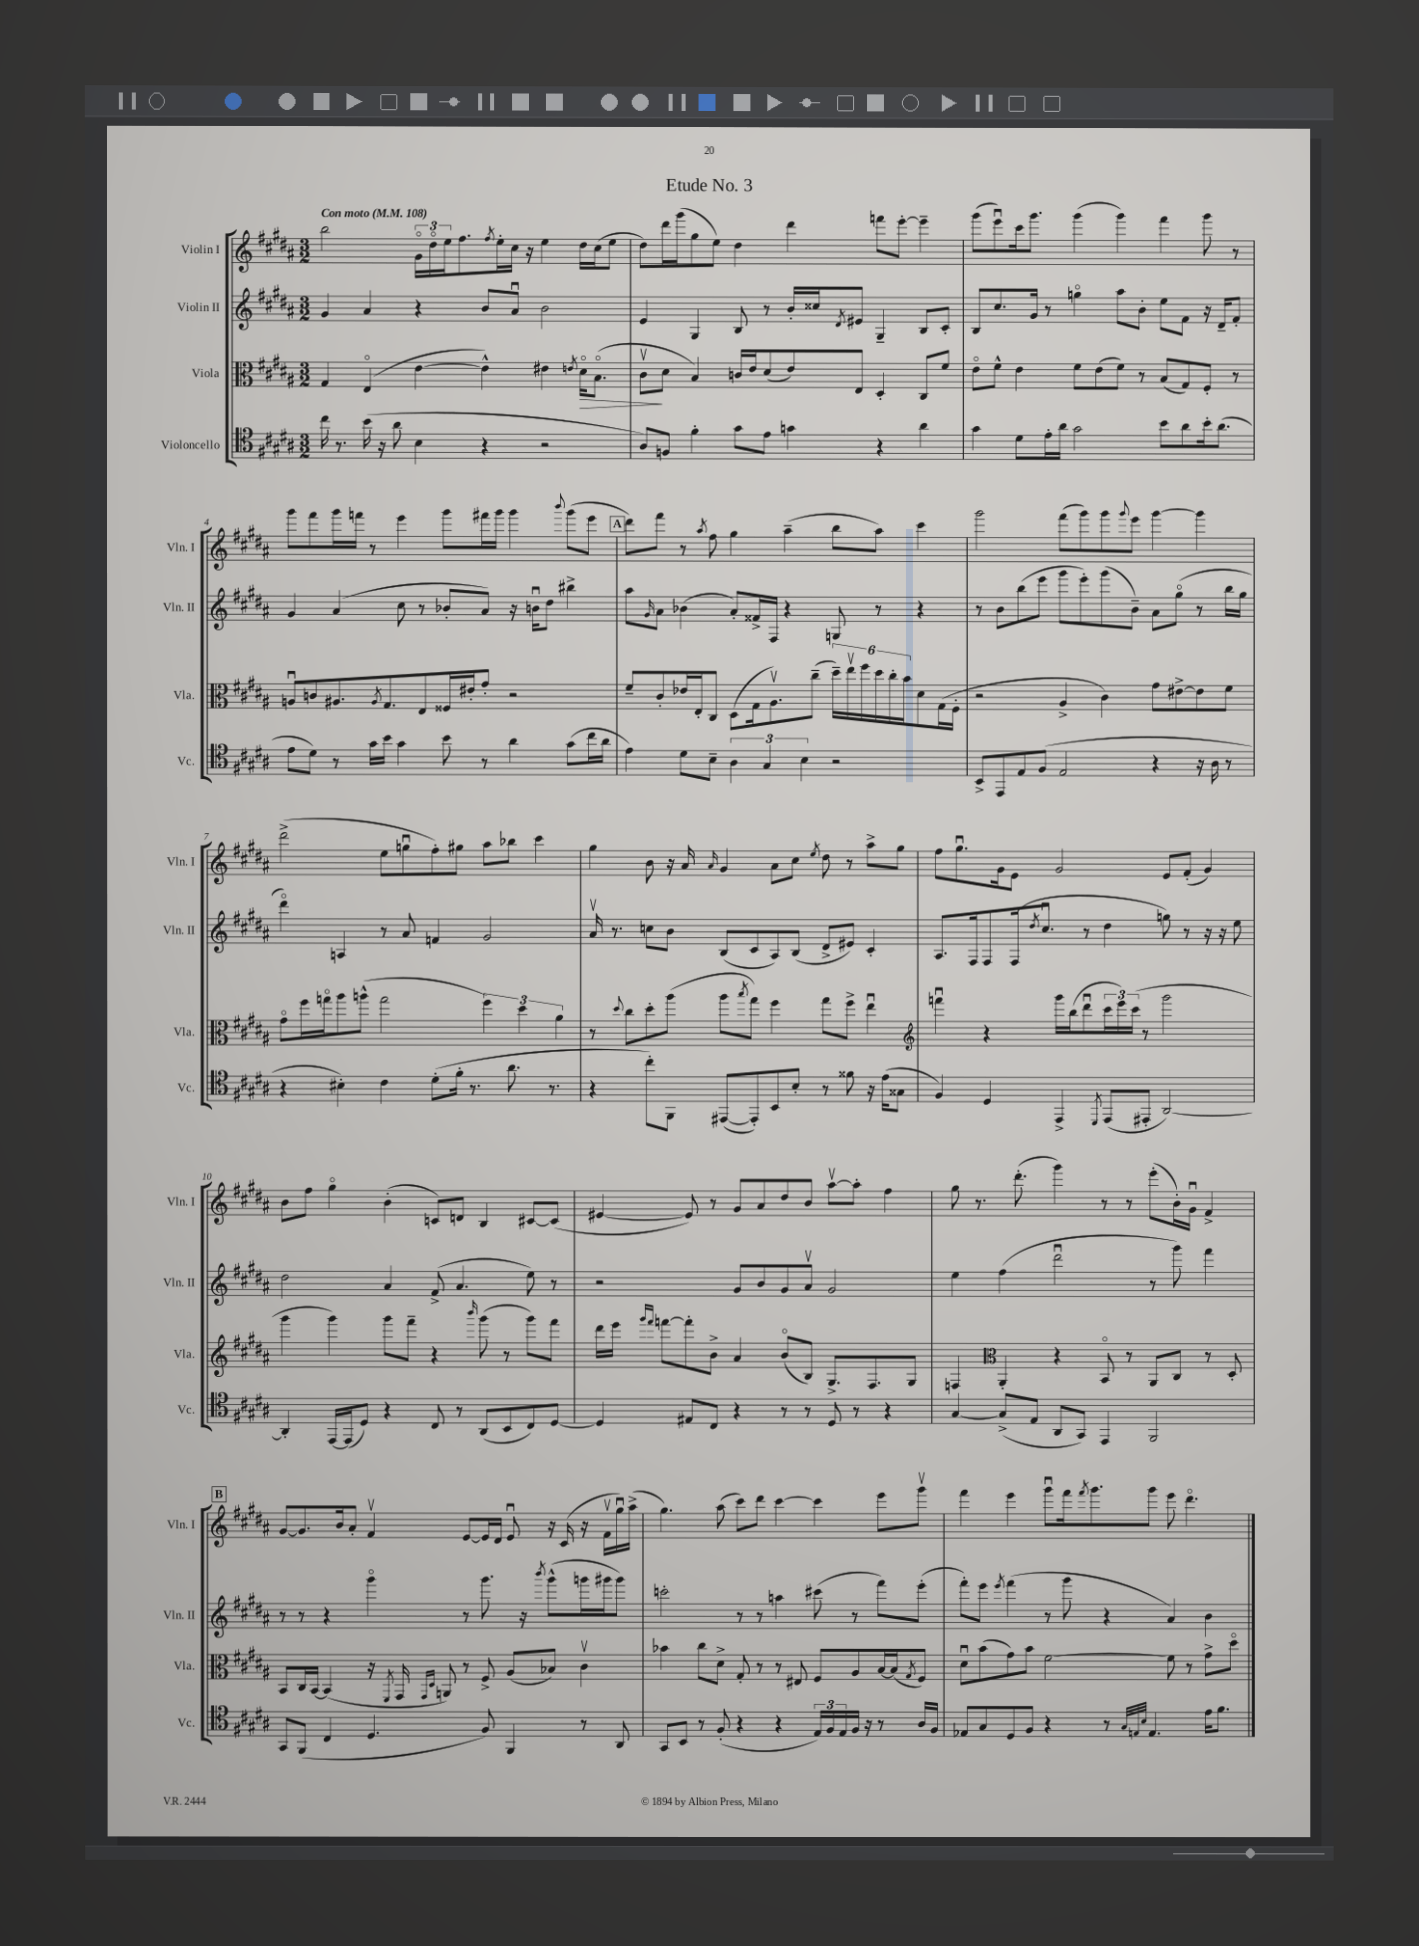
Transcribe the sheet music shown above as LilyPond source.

\header { title = "Etude No. 3" }
<<
\new StaffGroup <<
\new Staff = "s0" \with { instrumentName = "Violin I" shortInstrumentName = "Vln. I" } {
    \clef treble \key b \major \numericTimeSignature \time 3/2 \tempo "Con moto" 4 = 108
    b''2 \tuplet 3/2 { gis'16\flageolet dis''16\flageolet e''16 } fis''8. \acciaccatura { fis''8 } e''16-. cis''16 r16 e''4 dis''16 cis''16( e''8 |
    dis''8) dis'''16 gis'''16( gis''8 e''8) dis''4 dis'''4 f'''8 e'''8~-. e'''4-- |
    gis'''8( e'''8\downbow) cis'''16 gis'''8. gis'''4( gis'''4) fis'''4 gis'''8 r8 |
    gis'''8 fis'''8 gis'''16 f'''16 r8 e'''4 gis'''8 fis'''16 gis'''16 gis'''4 \appoggiatura { b'''8 } gis'''8( e'''8 |
    \mark \markup { \box "A" } dis'''8) fis'''8 r8 \acciaccatura { ais''8 } fis''8 gis''4 ais''4--( b''8 ais''8) cis'''4 |
    gis'''2 fis'''8( gis'''8) gis'''8 \appoggiatura { gis'''8 } e'''8 gis'''4~ gis'''4 |
    dis'''2->( e''8 g''8\downbow fis''8-.) gis''8 ais''8 bes''8 cis'''4 |
    gis''4 b'8 r16 ais'16 \grace { ais'16 } gis'4 ais'8 cis''8 \acciaccatura { e''8 } dis''8 r8 ais''8-> gis''8 |
    fis''8 gis''8.\downbow gis'16 e'8 gis'2 e'8 fis'8-.( gis'4) |
    b'8 fis''8 gis''4\flageolet b'4-.( c'8) d'8 b4 cis'8~ cis'8( |
    eis'4~ eis'8) r8 gis'8 ais'8 dis''8 b'8 ais''8~\upbow ais''8-. fis''4 |
    gis''8 r8. dis'''8.-.( gis'''4) r8 r8 e'''8-.( b'16-.) gis'16\downbow fis'4-> |
    \mark \markup { \box "B" } gis'8~ gis'8. b'16 ais'8-. fis'4\upbow e'8~ e'16 dis'16 e'8\downbow r16 cis'16( r16 fis'16\upbow gis''16\downbow) ais''16->( |
    gis''4.) ais''8( cis'''8) dis'''8 cis'''4~ cis'''4 e'''8 gis'''8\upbow |
    fis'''4 e'''4 gis'''8\downbow fis'''16 \acciaccatura { fis'''8 } gis'''8. gis'''8 e'''8 dis'''4.\flageolet \bar "|." |
}
\new Staff = "s1" \with { instrumentName = "Violin II" shortInstrumentName = "Vln. II" } {
    \clef treble \key b \major \numericTimeSignature \time 3/2
    gis'4 ais'4 r4 b'8 ais'8\downbow b'2 |
    e'4 gis4 b8 r8 b'16-. cisis''16 \acciaccatura { dis'8 } eis'8 gis4-- b8 cis'8-. |
    b8 cis''8. gis'16 r8 g''4\flageolet ais''8 b'8-. e''8 fis'8 r16 dis'16-- fis'8-. |
    gis'4 ais'4( cis''8 r8 bes'8-. ais'8) r16 b'16\downbow dis''8 bis''4-> |
    \mark \markup { \box "A" } ais''8 \grace { gis'16 } ais'8 bes'4( ais'8-.) fisis'16-> fis16 r4 g8 r8 r4 |
    r8 b'8 b''8( e'''8 gis'''8 e'''8-.) gis'''8( b'8--) ais'8 gis''8\flageolet( r8 b''16 gis''16 |
    dis'''4\flageolet) a4 r8 ais'8 f'4 gis'2 |
    ais'16\upbow r8. c''8 b'8 b8( cis'8 ais8) b8( dis'8-> eis'8) cis'4-. |
    ais8. fis16 fis8 fis16( \acciaccatura { dis''8 } cis''8.\downbow r8 dis''4 g''8) r8 r16 r16 e''8 |
    dis''2 ais'4 fis'8->( ais'4. e''8) r8 |
    r2 gis'8 b'8 gis'8 ais'8\upbow gis'2 |
    e''4 fis''4( dis'''2\downbow r8 gis'''8) fis'''4 |
    \mark \markup { \box "B" } r8 r8 r4 gis'''4\flageolet r8 gis'''8. r16 \acciaccatura { b'''8 } gis'''8-^( g'''16 gis'''16 gis'''8) |
    c'''2-. r8 r8 a''4 cis'''8( r8 fis'''8) e'''8-.( |
    fis'''8-.) e'''8 \acciaccatura { e'''8 } fis'''4( r8 gis'''8 r4 ais'4) b'4 \bar "|." |
}
\new Staff = "s2" \with { instrumentName = "Viola" shortInstrumentName = "Vla." } {
    \clef alto \key b \major \numericTimeSignature \time 3/2
    gis4 e4\flageolet( e'4~ e'4-^) eis'4 \acciaccatura { e'8 } dis'16\flageolet\> b8.\flageolet( |
    cis'8\upbow\! dis'8 b4) c'16 e'16 dis'8( e'8) e8 dis4-. cis8 fis'8 |
    e'8\flageolet fis'8-^ e'4 fis'8 e'8( fis'8) r8 b8( gis8) fis8-. r8 |
    a8\downbow c'8 ais8. \acciaccatura { ais8 } gis8. e8 fisis16 eis'16-. gis'8-. r2 |
    \mark \markup { \box "A" } fis'8-- cis'8-. ees'16 e16-. cis8 dis8( gis16 ais8.\upbow) cis''8--( \tuplet 6/4 { dis''16--) e''16\upbow fis''16 dis''16 cis''16-. b'16 } dis'8 gis16( fis16-. |
    r2 ais4-> cis'4) gis'8 eis'8~-> eis'8 fis'8 |
    gis'8\flageolet fis''16 g''16\flageolet ais''8 a''8-^( g''2 \tuplet 3/2 { fis''4) dis''4 ais'4 } |
    r8 \appoggiatura { dis''8 } cis''8 dis''8-. ais''8( ais''8 \acciaccatura { b''8 } gis''8) fis''4 gis''8 fis''8-> e''4\downbow |
    \clef treble f'''4\downbow r4 gis'''16 b''16( dis'''8\downbow \tuplet 3/2 { cis'''16 e'''16) cis'''16( } r8 gis'''2 |
    gis'''4 gis'''4) gis'''8 fis'''8-- r4 \grace { b'''16 } gis'''8( r8 gis'''8) fis'''8 |
    dis'''16 e'''16 \grace { gis'''16 fis'''16 } f'''8~ f'''8-. b'8-> ais'4 b'8\flageolet( b8) gis8.-> fis8. gis8 |
    f4 \clef alto ais,4-. r4 b,8\flageolet r8 ais,8 cis8 r8 dis8-. |
    \mark \markup { \box "B" } b,8 cis16 b,16~ b,4( r16 \acciaccatura { fis,8 } gis,16 \grace { gis,16 dis16 } a,8) r8 fis8-> ais8( bes8) cis'4\upbow |
    bes'4 cis''8 dis'8-> gis8-. r8 r8 eis8 fis8 ais8 b16~ b16( \acciaccatura { gis8 } fis8) |
    dis'8\downbow b'8( gis'8) b'8 fis'2~ fis'8 r8 gis'8-> dis''8\flageolet \bar "|." |
}
\new Staff = "s3" \with { instrumentName = "Violoncello" shortInstrumentName = "Vc." } {
    \clef tenor \key b \major \numericTimeSignature \time 3/2
    cis''16 r8. b'16( r16 ais'8 b4 r4 r2 |
    ais8) f8 fis'4-. gis'8 e'8 g'4 r4 ais'4 |
    gis'4 dis'8 e'16-. ais'16 gis'2 b'8 ais'8 b'16-. ais'8.( |
    e'8 dis'8) r8 gis'16 b'16 gis'4 b'8 r8 ais'4 gis'8( cis''16 ais'16 |
    \mark \markup { \box "A" } e'4) dis'8 b8-- \tuplet 3/2 { ais4 gis4 b4 } r2 |
    b,8-> e,8 e8 fis8( e2 r4 r16 ais16 r8 |
    r4 bis4-.) cis'4 dis'8-.( fis'16-. r8. ais'8. r8. |
    r4 cis''8-.) fis,8 eis,8~( eis,8-.) b,8 b8-. r8 fisis'8 r16 e'16( gisis8 |
    fis4) dis4 e,4-> \acciaccatura { dis,8 } e,8( eis,8-. ais,2~) |
    ais,4-. e,16~ e,16( dis8) r4 cis8 r8 ais,8( b,8 cis8) dis8~ |
    dis4 eis8 cis8 r4 r8 r8 dis8 r8 r4 |
    gis4~ gis8->( e8 ais,8 gis,8) e,4 fis,2 |
    \mark \markup { \box "B" } gis,8 fis,8( cis4 dis4. fis8) fis,4 r8 ais,8 |
    gis,8 b,8 r8 fis8-.( r4 r4 \tuplet 3/2 { e16) fis16 e16 } fis16 r16 r8 ais16 fis16 |
    ees8 gis8 dis8 fis8 r4 r8 \grace { gis32 e32 b32 } e4. e'16 fis'8. \bar "|." |
}
>>
>>
